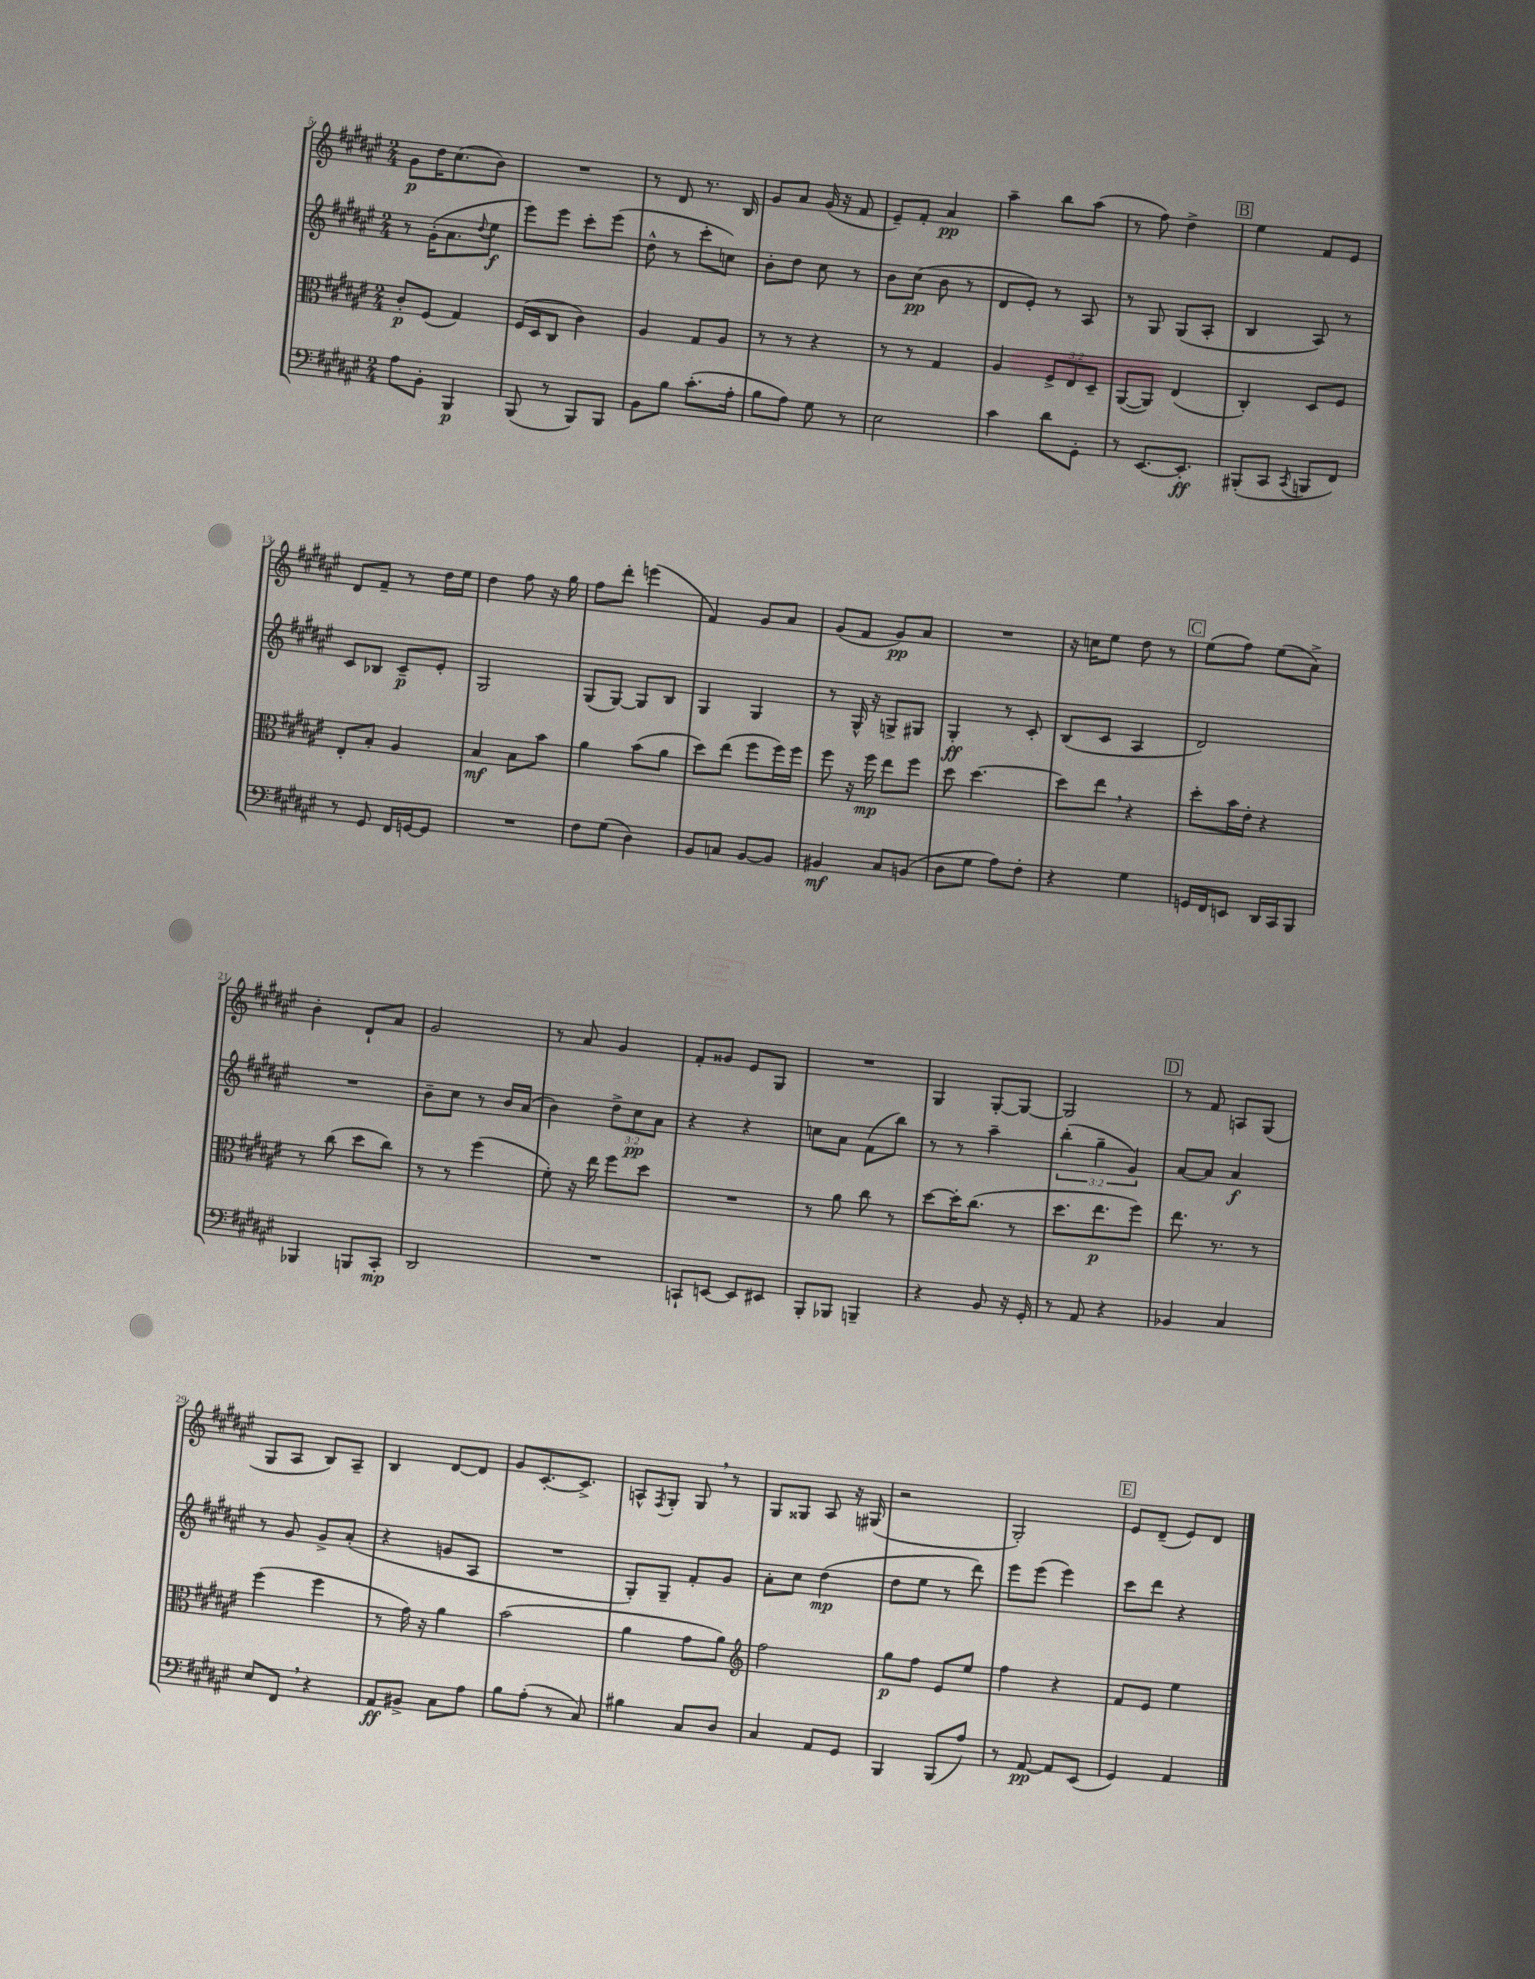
<<
\new StaffGroup <<
\new Staff = "s0" {
    \clef treble \key fis \major \numericTimeSignature \time 2/4
    gis'8\p dis''16 cis''8.( b'8) |
    R2 |
    r8 dis'8 r8. b16 |
    gis'8 ais'8 gis'16( r16 fis'8 |
    eis'8--) fis'8-. ais'4\pp |
    ais''4-- b''8 ais''8( |
    r8 fis''8) dis''4-> |
    \mark \markup { \box "B" } eis''4 fis'8 eis'8 |
    dis'8 fis'8-- r8 dis''16 eis''16 |
    dis''4 fis''8 r16 gis''16 |
    fis''8 dis'''8-. e'''4( |
    fis'4) gis'8 ais'8 |
    gis'8( fis'8 gis'8\pp) ais'8 |
    R2 |
    r16 c''16 eis''8 dis''8 r8 |
    \mark \markup { \box "C" } eis''8( fis''8) eis''8( ais'8->) |
    b'4-. dis'8-! ais'8 |
    gis'2 |
    r8 ais'8 gis'4 |
    fis'8-. gisis'8 eis'8 gis8 |
    R2 |
    gis4 gis8~-. gis8~ |
    gis2 |
    \mark \markup { \box "D" } r8 fis'8 a8 gis8( |
    gis8 ais8 b8) ais8-- |
    b4 dis'8~ dis'8 |
    gis'8 cis'8.~-. cis'8.-> |
    a8-^ \acciaccatura { fis8 } gis8-. gis8 \breathe r8 |
    gis8 gisis8 ais8 r16 gis16( |
    r2 |
    gis2-.) |
    \mark \markup { \box "E" } eis'8 dis'8--( eis'8) dis'8 \bar "|." |
}
\new Staff = "s1" {
    \clef treble \key fis \major \numericTimeSignature \time 2/4 \override Staff.TupletNumber.text = #tuplet-number::calc-fraction-text
    r8 gis'16-.( ais'8. \appoggiatura { dis''8 } eis''8\f |
    eis'''8) eis'''8 cis'''8-. eis'''8( |
    dis''8-^ r8 cis'''8-. c''8) |
    b'8-. dis''8 cis''8 r8 |
    b'8 cis''8\pp( b'8 r8 |
    dis'8 eis'8-.) r8 ais8 |
    r8 gis8 gis8( ais8-. |
    \mark \markup { \box "B" } b4 ais8) r8 |
    cis'8 bes8 cis'8--\p eis'8-. |
    gis2 |
    gis8( gis8~) gis8 b8 |
    gis4 gis4 |
    r8 gis16-^ r16 g8-> gis8 |
    gis4-.\ff r8 cis'8-. |
    b8( cis'8 ais4 |
    \mark \markup { \box "C" } dis'2) |
    R2 |
    b'8-- cis''8 r8 b'16 ais'16( |
    b'4) \tuplet 3/2 { dis''8-> cis''8\pp ais'8 } |
    r4 r4 |
    c''8 ais'8 fis'8( b''8) |
    r8 r8 ais''4-- |
    \tuplet 3/2 { b''4-.( gis''4-- gis'4) } |
    \mark \markup { \box "D" } ais'8~ ais'8 ais'4\f |
    r8 gis'8 gis'8-> ais'8-.( |
    r4 g'8 ais8 |
    R2 |
    gis8-.) gis8-- fis'8-. gis'8 |
    ais'8-. cis''8 dis''4\mp( |
    dis''8 eis''8 r8 dis'''8) |
    eis'''8 eis'''8( eis'''4) |
    \mark \markup { \box "E" } cis'''8 dis'''8 r4 \bar "|." |
}
\new Staff = "s2" {
    \clef alto \key fis \major \numericTimeSignature \time 2/4 \override Staff.TupletNumber.text = #tuplet-number::calc-fraction-text
    cis'8-.\p fis8( gis4) |
    fis16( dis16 cis8 cis'4) |
    ais4 gis8 ais8 |
    r8 r8 r4 |
    r8 r8 gis4 |
    ais4 \tuplet 3/2 { fis8-> eis8 dis8-- } |
    ais,8~( ais,8) eis4( |
    \mark \markup { \box "B" } cis4-.) dis8 fis8 |
    eis8-. b8-. ais4 |
    b4\mf b8 b'8 |
    ais'4 b'8( ais'8 |
    dis''8) eis''8( fis''8 fis''16) fis''16 |
    fis''8 r16 fis''16\mp eis''8 fis''8 |
    dis''8 dis''4.~ |
    dis''8 eis''8 \breathe r4 |
    \mark \markup { \box "C" } dis''8-. b'16 eis'16-. r4 |
    r8 cis''8( dis''8 cis''8) |
    r8 r8 fis''4( |
    fis'8-.) r16 eis''16 fis''8 dis''8 |
    R2 |
    r8 ais'8 cis''8 r8 |
    dis''8~ dis''16-. cis''8.( r8 |
    dis''8. eis''8.\p fis''8) |
    \mark \markup { \box "D" } eis''8. r8. r8 |
    fis''4( fis''4 |
    r8 gis'16) r16 ais'4 |
    b'2( |
    ais'4 gis'8 ais'8) |
    \clef treble fis''2 |
    gis''8\p fis''8 eis'8 eis''8 |
    fis''4 r4 |
    \mark \markup { \box "E" } fis'8 eis'8 eis''4 \bar "|." |
}
\new Staff = "s3" {
    \clef bass \key fis \major \numericTimeSignature \time 2/4
    ais8 b,8-. b,,4\p |
    b,,8( r8 b,,8) b,,8 |
    b,8 b8 cis'8.-.( ais16-. |
    b8 ais8) gis8 r8 |
    eis2 |
    cis'4 dis'8 gis,8-. |
    r8 eis,8.~ eis,8.-.\ff |
    \mark \markup { \box "B" } bis,,8-.( cis,8 \acciaccatura { cis,8 } b,,8 fis,8) |
    r8 gis,8 fis,16 g,16~ g,8 |
    R2 |
    fis8 gis8( dis4) |
    b,8 c8 b,8~ b,8 |
    bis,4\mf cis8 b,8( |
    dis8 gis8 ais8) fis8-. |
    r4 gis4 |
    \mark \markup { \box "C" } g,16 fis,16 e,8 dis,16 cis,16 b,,8 |
    bes,,4 b,,8 cis,8-.\mp |
    dis,2 |
    R2 |
    c,8-! e,8~ e,8 eis,8 |
    b,,8-. bes,,8 b,,4-- |
    r4 b,8 r16 gis,16-. |
    r8 ais,8 r4 |
    \mark \markup { \box "D" } bes,4 cis4 |
    eis8 fis,8 \breathe r4 |
    ais,8\ff bis,8-> cis8 ais8 |
    b8 ais8-.( r8 cis8) |
    bis4 cis8 dis8 |
    cis4 ais,8 gis,8 |
    b,,4 b,,8( ais8) |
    r8 ais,8~\pp ais,8 eis,8( |
    \mark \markup { \box "E" } gis,4) ais,4 \bar "|." |
}
>>
>>
\layout { \context { \Score currentBarNumber = #5 } }
